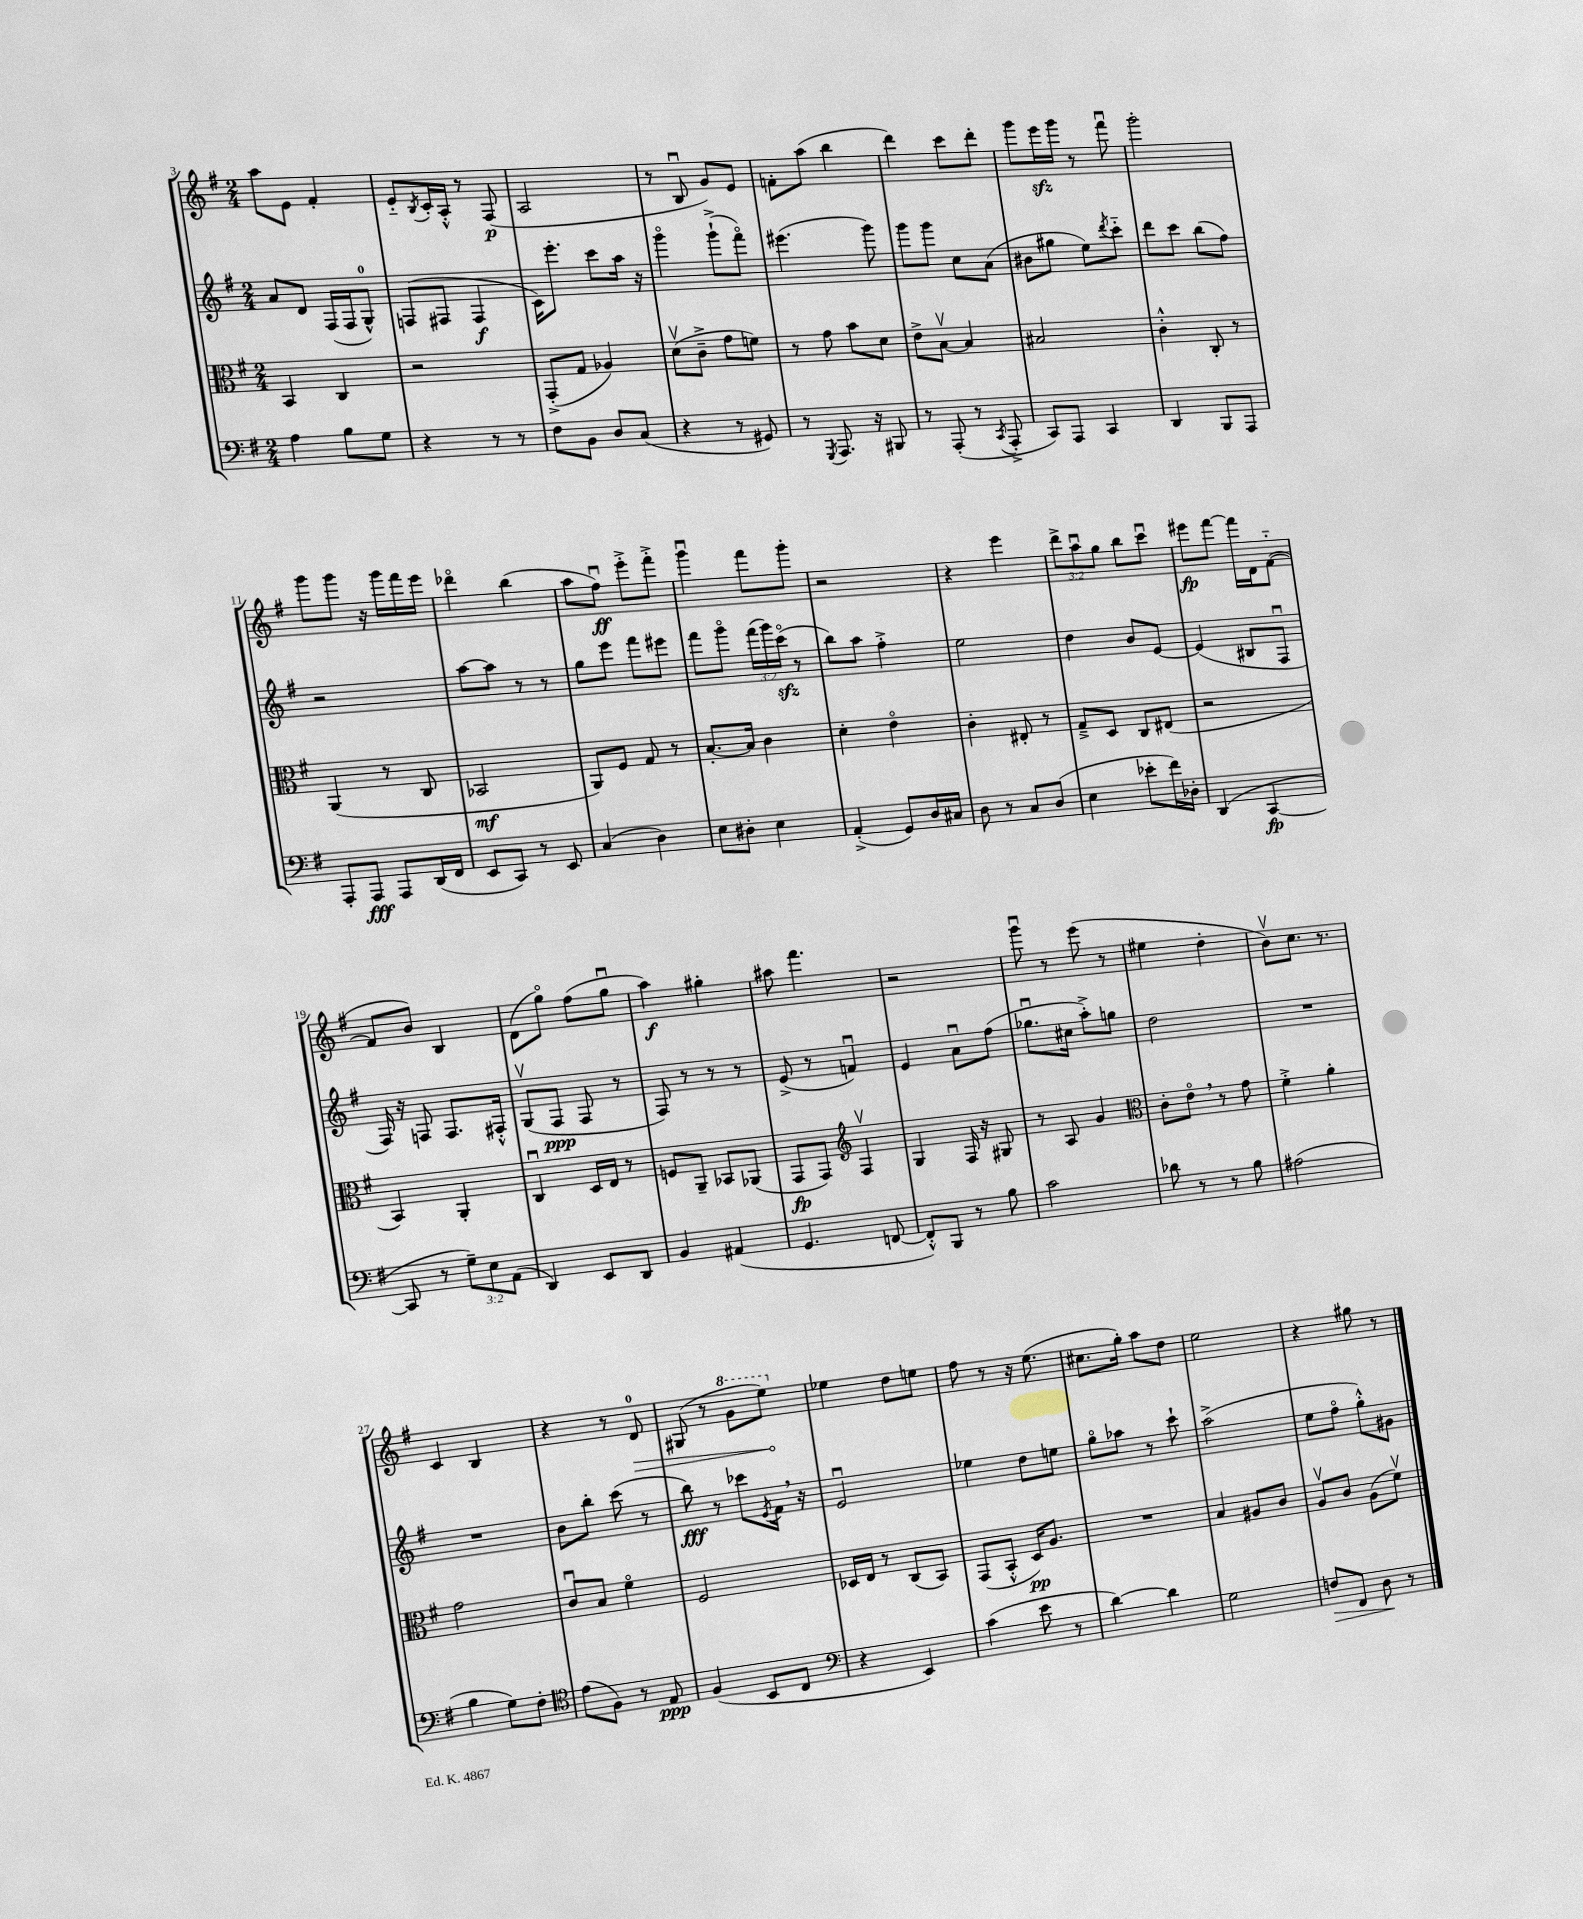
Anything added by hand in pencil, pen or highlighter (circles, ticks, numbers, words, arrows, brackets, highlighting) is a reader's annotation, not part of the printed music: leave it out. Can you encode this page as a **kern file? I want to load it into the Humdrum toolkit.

**kern	**kern	**kern	**kern
*staff4	*staff3	*staff2	*staff1
*clefF4	*clefC3	*clefG2	*clefG2
*k[f#]	*k[f#]	*k[f#]	*k[f#]
*M2/4	*M2/4	*M2/4	*M2/4
4A	4BB	8a	8aa
.	.	8d	8e
8B	4C	(16F#	4f#'
.	.	16F#	.
8G	.	8G^^)	.
=	=	=	=
4r	2r	(8F	8e'~
.	.	.	8qB
.	.	8F#	16c'
.	.	.	16A'^^
8r	.	4F#	8r
8r	.	.	(8F#
=	=	=	=
8F#	(8GG'^	16c)	2A
.	.	8.eee'	.
8BB	8G	.	.
8D	4A-)	8ccc	.
(8C	.	16aa	.
.	.	16r	.
=	=	=	=
4r	(8dv	4gggo	8r
.	8c~^	.	8Bu
8r	8g	(8ggg`^	8g)
8GG#)	8f)	8fff#o)	8e
=	=	=	=
8r	8r	(4.eee#	8f'
8qGGG	.	.	.
8.AAA	8g	.	(8aa
.	8b	.	4bb
16r	.	.	.
8BBB#	8d	8ggg)	.
=	=	=	=
8r	8e^	8ggg	4ddd)
(8AAA'	[8Bv	8ggg	.
8r	4B]	8cc	8ccc
8qCC	.	.	.
8AAA'^	.	(8a	8ddd'
=	=	=	=
8CC)	2B#	8b#	8ggg
8AAA	.	8gg#	16eee
.	.	.	16ggg
4CC	.	8ee)	8r
.	.	8qddd	.
.	.	8ccc'~	8fff#u
=	=	=	=
4DD	4c'^^	8ddd	2ggg'
.	.	8ccc	.
8BBB	8C'	(8bb	.
8AAA	8r	8ff#)	.
=	=	=	=
8AAA'	(4AA	2r	8ggg
8AAA	.	.	8ggg
8AAA	8r	.	16r
.	.	.	16ggg
(16DD	8C	.	16fff#
16FF#	.	.	16eee
=	=	=	=
8EE	2BB-	[8aa	4ddd-o
8CC)	.	8aa]	.
8r	.	8r	(4bb
8EE	.	8r	.
=	=	=	=
(4C	8AA)	8gg	8aa
.	8F#	8eee	8ff#u)
4D)	8G	8fff#	8eee'^
.	8r	8eee#	8fff#'^
=	=	=	=
8E	[8.B'	8fff#	4gggu
8D#'	.	8gggo	.
.	16B]	.	.
4E	4c	(24fff#	8fff#
.	.	24ggg)	.
.	.	(24ccco	.
.	.	8r	8ggg'
=	=	=	=
(4AA'^	4d'	8bb)	2r
.	.	8aa	.
8GG)	4eo	4ff#'^	.
16D	.	.	.
16C#	.	.	.
=	=	=	=
8D	4c'	2ee	4r
8r	.	.	.
8C	8E#'	.	4eee
(8D	8r	.	.
=	=	=	=
4E	8G~^	4dd	12ddd^
.	.	.	12aau
.	8D	.	.
.	.	.	12gg
8e-'	8C	8b	8bb
16f#)	(8E#	[8e	8cccu
16D-'	.	.	.
=	=	=	=
(4DD	2r	(4e]	8eee#
.	.	.	[8fff#
[4CC	.	8B#	16fff#]
.	.	.	16d
.	.	8F#u	([8f#'~
=	=	=	=
8CC]	4BB)	16F#)	8f#]
.	.	16r	.
8r	.	8F	8b)
12G~)	4AA'	8.F	4B
12E	.	.	.
(12AA	.	.	.
.	.	16F#'^^	.
=	=	=	=
4DD)	4Cu	(8Gv	(8d
.	.	8F#	8ggo)
8EE	16D	8F#	(8ff#
.	16E	.	.
8DD	8r	8r	8ggu
=	=	=	=
4BB	8F	8F#)	4aa)
.	8AA~	8r	.
(4AA#	8BB-	8r	4gg#'
.	(8AA-	8r	.
=	=	=	=
4.GG	8GG	(8e^	8aa#
.	8GG)	8r	4.fff#
*	*clefG2	*	*
.	4F#v	4fu)	.
[8FF	.	.	.
=	=	=	=
8FF'^^])	4G	4e	2r
8BBB	.	.	.
8r	16F#	8au	.
.	16r	.	.
8B	8G#	(8ff#	.
=	=	=	=
2c	8r	8.gg-u	8gggu
.	8A	.	8r
.	.	16cc#	.
.	4g	8aa'^)	(8eee
.	.	8gg	8r
=	=	=	=
*	*clefC3	*	*
8d-	8c'	2dd	4ee#
8r	8eo	.	.
8r	8r	.	4dd'
8B	8g	.	.
=	=	=	=
(2A#	4f#'^	2r	8bv)
.	.	.	8.cc
.	4a'	.	.
.	.	.	8.r
=	=	=	=
4B	2g	2r	4c
8G)	.	.	4B
8F#'	.	.	.
=	=	=	=
*clefC4	*	*	*
(8e	8cu	8b	4r
8F#)	8B	8bb'	.
8r	4f#o	(8ccc	8r
8E	.	8r	8d
=	=	=	=
(4F#	2F#	8bb)	(8G#
.	.	8r	8r
8BB	.	8ccc-	8gg
.	.	8qe	.
8C	.	16f#	8eee)
.	.	16r	.
=	=	=	=
*clefF4	*	*	*
4r	16D-	2eu	4ee-
.	16E	.	.
.	8r	.	.
4EE)	(8C	.	8dd
.	8BB)	.	8ee
=	=	=	=
(4c	(8GG	4ee-	8ff#
.	8BB'^^	.	8r
8e	16D)	8dd	16r
.	8.A	.	(8.ee
8r	.	8ee	.
=	=	=	=
[4d)	2r	8ggo	8.cc#
.	.	8aa-	.
.	.	.	16gg')
4d]	.	8r	8aa
.	.	8ccc`	8dd
=	=	=	=
2G	4B	(2aa^	2ee
.	8A#	.	.
.	8c	.	.
=	=	=	=
8F	8Av	8ee	4r
8FF#	8c	8ff#o	.
8D	(8A	8gg'^^)	8gg#
8r	8f#v)	8g#	8r
==	==	==	==
*-	*-	*-	*-
